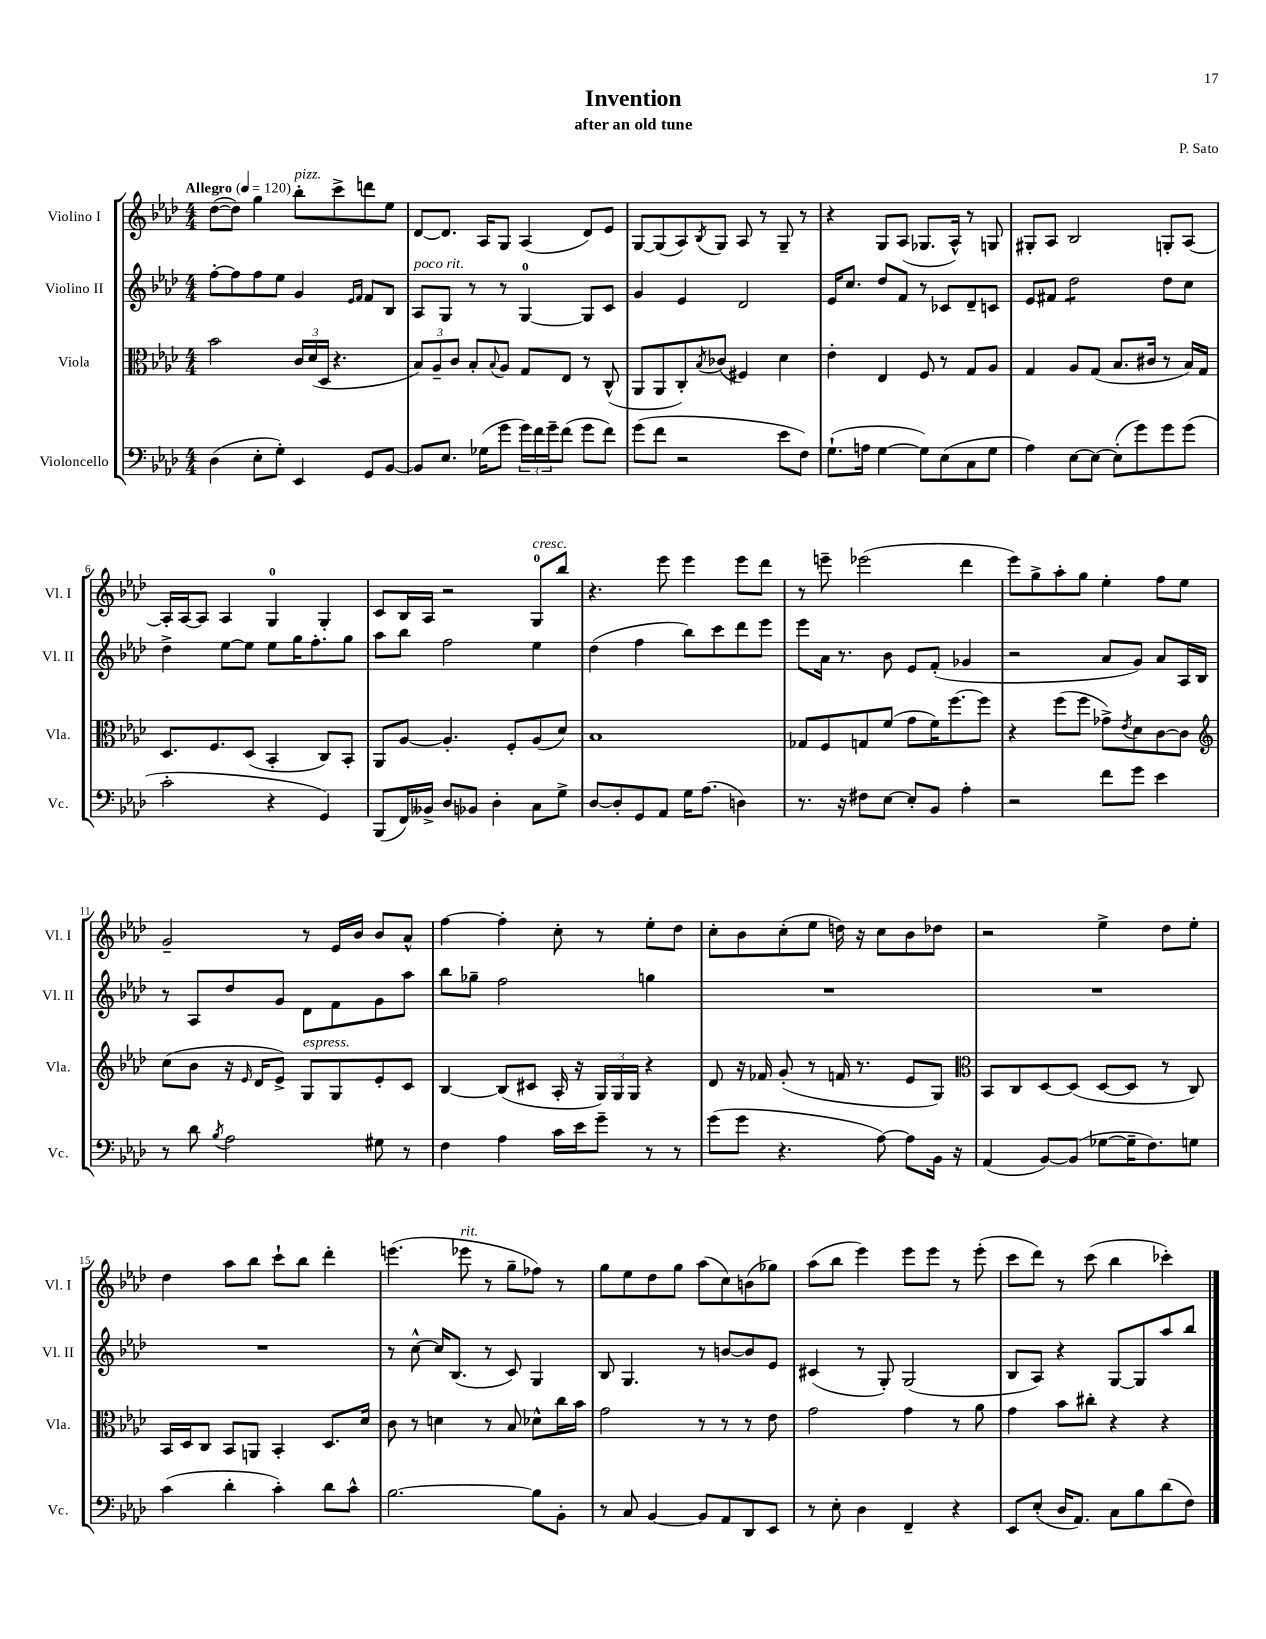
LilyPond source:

\header { title = "Invention" composer = "P. Sato" subtitle = "after an old tune" }
<<
\new StaffGroup <<
\new Staff = "s0" \with { instrumentName = "Violino I" shortInstrumentName = "Vl. I" } {
    \clef treble \key aes \major \numericTimeSignature \time 4/4 \tempo "Allegro" 4 = 120
    des''8~( des''8) g''4 bes''8-.^\markup { \italic "pizz." } c'''8-> d'''8 ees''8 |
    des'8~ des'8. aes16 g8 aes4( des'8) ees'8 |
    g8~ g8( aes8) \acciaccatura { bes8 } g8 aes8 r8 g8-- r8 |
    r4 g8 aes8( ges8. aes16-^) r8 g8 |
    gis8-. aes8 bes2 g8-. aes8~ |
    aes16-. aes16~ aes8 aes4 g4-0 g4-. |
    c'8 bes16 aes16 r2 g8-0^\markup { \italic "cresc." } bes''8 |
    r4. ees'''8 ees'''4 ees'''8 des'''8 |
    r8 e'''8-- ees'''2( des'''4 |
    ees'''8) g''8-> aes''8-. g''8 ees''4-. f''8 ees''8 |
    g'2-- r8 ees'16 bes'16 bes'8 aes'8-^ |
    f''4~ f''4-. c''8-. r8 ees''8-. des''8 |
    c''8-. bes'8 c''8-.( ees''8 d''16) r16 c''8 bes'8 des''8 |
    r2 ees''4-> des''8 ees''8-. |
    des''4 aes''8 bes''8 c'''8-! bes''8 des'''4-. |
    e'''4.( ees'''8^\markup { \italic "rit." } r8 g''8-- fes''8) r8 |
    g''8 ees''8 des''8 g''8 aes''8( c''8) b'8( ges''8) |
    aes''8( bes''8 ees'''4) ees'''8 ees'''8 r8 ees'''8-.( |
    c'''8 des'''8) r8 c'''8( bes''4 ces'''4-.) \bar "|." |
}
\new Staff = "s1" \with { instrumentName = "Violino II" shortInstrumentName = "Vl. II" } {
    \clef treble \key aes \major \numericTimeSignature \time 4/4
    f''8~-. f''8 f''8 ees''8 g'4 \grace { ees'16 f'16 } f'8 bes8 |
    aes8^\markup { \italic "poco rit." } g8 r8 r8 g4-0~ g8 c'8 |
    g'4 ees'4 des'2 |
    ees'16 c''8. des''8 f'8 r8 ces'8 des'8-- c'8 |
    ees'8 fis'8 des''2:8 des''8 c''8 |
    des''4-> ees''8~ ees''8 ees''8 g''16 f''8.-. g''8 |
    aes''8 bes''8 f''2 ees''4 |
    des''4( f''4 bes''8) c'''8 des'''8 ees'''8 |
    ees'''8 aes'16 r8. bes'8 ees'8 f'8-.( ges'4 |
    r2 aes'8 g'8) aes'8 aes16 bes16 |
    r8 aes8 des''8 g'8 des'8 f'8 g'8 aes''8 |
    bes''8 ges''8-- f''2 g''4 |
    R1 |
    R1 |
    R1 |
    r8 c''8~-^ c''16 bes8.( r8 c'8) g4 |
    bes8 g4. r8 b'8~ b'8 ees'8 |
    cis'4( r8 g8-.) g2( |
    bes8 aes8) r4 g8~ g8 aes''8 bes''8 \bar "|." |
}
\new Staff = "s2" \with { instrumentName = "Viola" shortInstrumentName = "Vla." } {
    \clef alto \key aes \major \numericTimeSignature \time 4/4
    bes'2 \tuplet 3/2 { c'16 des'16( des16 } r4. |
    \tuplet 3/2 { bes8) aes8-- c'8 } bes8-. \appoggiatura { bes8 } aes8 g8 ees8 r8 c8-^( |
    aes,8 aes,8 c8-.) \acciaccatura { bes8 } ces'8( fis4) des'4 |
    ees'4-. ees4 f8 r8 g8 aes8 |
    g4 aes8 g8( bes8. cis'16 r8 bes16) g16 |
    des8. f8. des8( bes,4-. c8) bes,8-. |
    aes,8 aes8~ aes4.-. f8-. aes8( des'8) |
    bes1 |
    ges8 f8 g8 f'8( g'8 f'16) f''8.~ f''8 |
    r4 f''8( f''8 ges'8->) \acciaccatura { ees'8 } des'8 c'8~ c'8 |
    \clef treble c''8( bes'8 r16 \grace { ees'16 } des'16 ees'8->) g8^\markup { \italic "espress." } g8 ees'8-. c'8 |
    bes4~ bes8( cis'8 aes16-. r16 \tuplet 3/2 { g16) g16 g16 } r4 |
    des'8 r16 fes'16 g'8-.( r8 f'16 r8. ees'8 g8) |
    \clef alto bes,8 c8 des8~ des8( des8~ des8 r8 c8) |
    bes,16 des16 c8 bes,8 a,8 bes,4-. des8. des'16 |
    c'8 r8 d'4 r8 bes8 des'8-^ c''16 bes'16 |
    g'2 r8 r8 r8 ees'8 |
    g'2 g'4 r8 aes'8 |
    g'4 bes'8 cis''8-. r4 r4 \bar "|." |
}
\new Staff = "s3" \with { instrumentName = "Violoncello" shortInstrumentName = "Vc." } {
    \clef bass \key aes \major \numericTimeSignature \time 4/4
    des4( ees8-. g8-.) ees,4 g,8 bes,8~ |
    bes,8 ees8. ges16( g'8 \tuplet 3/2 { g'16) f'16 g'16-- } f'8( g'8 f'8) |
    g'8( f'8 r2 ees'8 f8) |
    g8.-!( a16 g4~ g8) ees8( c8 g8 |
    aes4) ees8~ ees8~ ees8-.( g'8) g'8 g'8( |
    c'2-. r4 g,4) |
    bes,,8( f,16) beses,16-> des8 bes,8 des4-. c8 g8-> |
    des8~ des8-. g,8 aes,8 g16 aes8.( d4) |
    r8. r16 fis8 ees8~ ees8-. bes,8 aes4-. |
    r2 f'8 g'8 ees'4 |
    r8 des'8 \acciaccatura { bes8 } aes2 gis8 r8 |
    f4 aes4 c'16 ees'16 g'8-- r8 r8 |
    g'8( g'8 r4. aes8~) aes8 bes,16 r16 |
    aes,4( bes,8~) bes,8( ges8~ ges16-- f8.) g8 |
    c'4( des'4-. c'4-.) des'8 c'8-^ |
    bes2.~ bes8 bes,8-. |
    r8 c8 bes,4~ bes,8 aes,8 des,8 ees,8 |
    r8 ees8-. des4 f,4-- r4 |
    ees,8 ees8-.( des16 aes,8.) c8 bes8 des'8( f8) \bar "|." |
}
>>
>>
